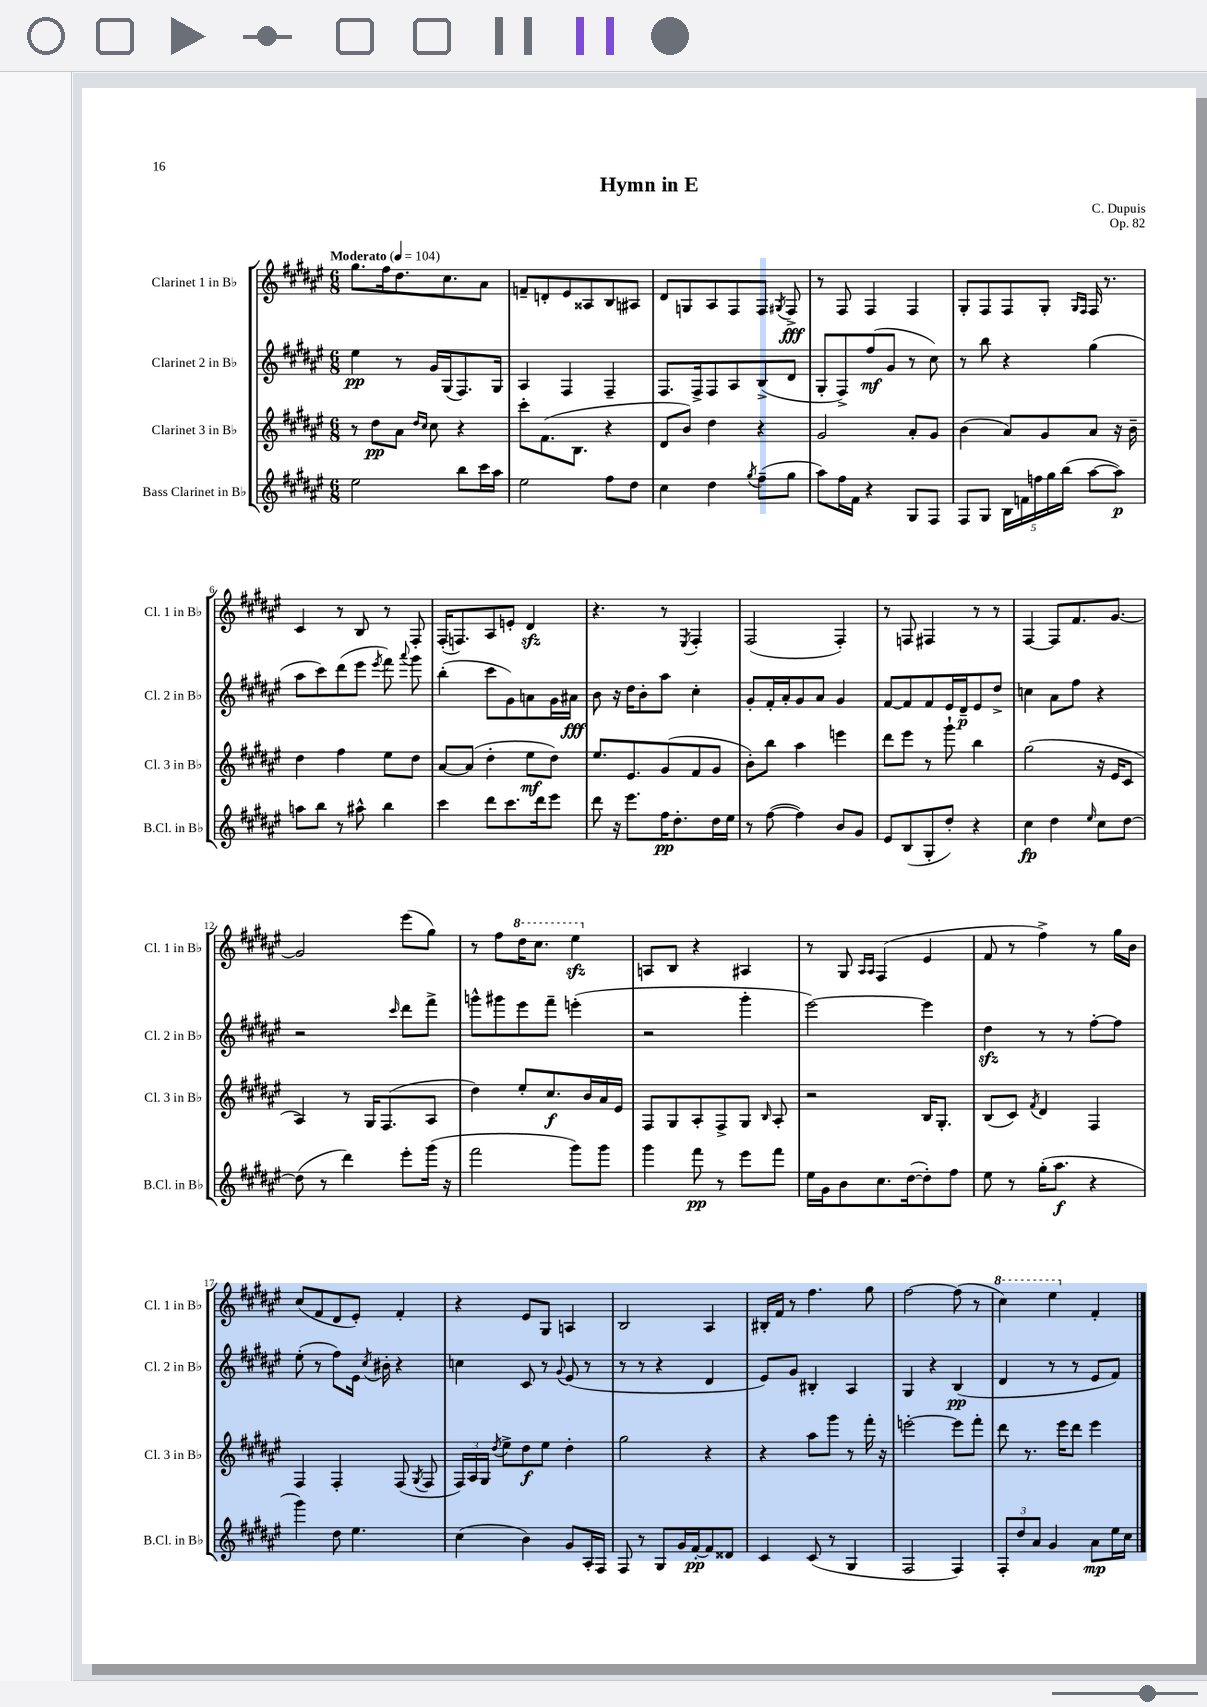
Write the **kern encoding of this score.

**kern	**kern	**kern	**kern
*staff4	*staff3	*staff2	*staff1
*clefG2	*clefG2	*clefG2	*clefG2
*k[f#c#g#d#a#e#]	*k[f#c#g#d#a#e#]	*k[f#c#g#d#a#e#]	*k[f#c#g#d#a#e#]
*M6/8	*M6/8	*M6/8	*M6/8
*MM104	*MM104	*MM104	*MM104
2ee#	8r	4ee#	8.gg#
.	8dd#	.	.
.	.	.	16ff#
.	8a#	8r	8.dd#
.	16qqdd#	.	.
.	16qqcc#	.	.
.	8cc#	16g#	.
.	.	(16G#	8.cc#
8bb	4r	8.F#)	.
16ccc#	.	.	8a#
16aa#	.	16G#	.
=	=	=	=
2ee#	8ccc#'	4A#	8f~
.	(8.f#	.	8d'
.	.	4F#	8e#
.	8.B	.	.
.	.	.	8A##
8ff#	4r	4F#~	8B
8dd#	.	.	8A#
=	=	=	=
4cc#	8d#	8.F#	8d#
.	8b)	.	8G
.	.	16F#^	.
4dd#	4dd#	8F#	8A#
.	.	8A#	8F#
8qgg#	.	.	.
(8ff#~	4r	(8B^	8F#
.	.	.	8qG#
8gg#	.	8d#	8F#^
=	=	=	=
8aa#)	2g#	8G#'	8r
16ff#	.	8F#^)	8F#
16f#	.	.	.
4r	.	(8ff#	4F#
.	.	8g#	.
8G#	8a#'	8r	4F#
8F#	8g#	8cc#)	.
=	=	=	=
8F#	(4b	8r	8G#'
8G#	.	8bb	8F#
20B	8a#)	4r	8F#
20f	.	.	.
20ff	.	.	.
.	8g#	.	8G#'
20gg#	.	.	.
(20bb	.	.	.
.	.	.	16qqG#
.	.	.	16qqF#
[8aa#	8a#	(4gg#	16F#
.	.	.	8.r
8aa#])	16r	.	.
.	16b~	.	.
=	=	=	=
8aa	4dd#	8aa#	4c#
8bb	.	8ccc#)	.
8r	4ff#	(8ddd#	8r
8aa#^^	.	8eee#	8B
.	.	8qeee#	.
4bb	8ee#	8fff#)	8r
.	.	8qqaaa#	.
.	8dd#	8ggg#	8F#'
=	=	=	=
4ccc#	[8a#	(4bb'	(16F#'
.	.	.	8.F)
.	(8a#]	.	.
8ddd#	4dd#'	8ccc#	8A#
8.ccc#	.	8g#)	8e'
.	8ee#	8a	4d#
16ddd#	.	.	.
8eee#	8dd#)	16g#	.
.	.	16a#	.
=	=	=	=
8ddd#	8.ee#	8b	4.r
16r	.	16r	.
8.eee#	8.e#	16dd#	.
.	.	8b'	.
16ff#	(8g#	8aa#	8r
8.dd#'	.	.	.
.	.	.	8qE#
.	8f#	4cc#'	4F#'
16dd#	8g#	.	.
16ee#	.	.	.
=	=	=	=
8r	8b')	8g#'	(2F#
([8ff#	8bb	16f#'	.
.	.	16a#'	.
4ff#])	4aa#	8g#	.
.	.	8a#	.
8b	4eee	4g#	4F#')
8g#	.	.	.
=	=	=	=
8e#	8ddd#	[8f#	8r
(8B	8eee#	8f#]	8F
8G#'	8r	8f#	4F#
8dd#')	8ggg#`	16e#	.
.	.	16d#~	.
4r	4bb	8e#	8r
.	.	8dd#^	8r
=	=	=	=
4cc#	(2gg#	4cc	[4F#
4dd#	.	8a#	8F#]
.	.	8ff#	8.f#
16qqee#	.	.	.
8cc#	16r	4r	.
.	16e#	.	[8.g#
[8dd#	8c#	.	.
=	=	=	=
(8dd#]	4A#)	2r	2g#]
8r	.	.	.
4ddd#)	8r	.	.
.	16G#	.	.
.	(8.F#	.	.
.	.	16qqccc#	.
8eee#'	.	8ddd#	(8eee#
(16ggg#	8A#	8fff#^	8gg#)
16r	.	.	.
=	=	=	=
2fff#	4dd#)	8ggg^^	8r
.	.	8ggg#	8ff#
.	8ee#'	8eee#	16ddd#
.	.	.	8.ccc#
.	8.cc#	8fff#~	.
8ggg#)	.	(4eee'	4eee#
.	16b	.	.
8ggg#	16a#	.	.
.	16e#	.	.
=	=	=	=
4ggg#	8F#	2r	8A
.	8G#	.	8B
8fff#	8A#'	.	4r
8r	8F#^	.	.
8eee#	8G#	4ggg#'	4A#
.	16qqB	.	.
8fff#	8A#'	.	.
=	=	=	=
16ee#	2r	[2eee#)	8r
16g#	.	.	.
8b	.	.	8G#
.	.	.	16qqA#
.	.	.	16qqA#
8.cc#	.	.	(4F#
([16dd#	.	.	.
8dd#'])	16B	4eee#]	4e#
.	8.G#'	.	.
8ff#	.	.	.
=	=	=	=
8ee#	(8B	4dd#	8f#
8r	8c#)	.	8r
.	8qf#	.	.
(16gg#'	4d#	8r	4ff#^)
8.aa#	.	.	.
.	.	8r	.
4r	4F#	[8ff#'	8r
.	.	8ff#]	16gg#
.	.	.	16b
=	=	=	=
4ggg#)	4F#	(8ee#'	(8cc#
.	.	8r	8f#
8dd#	4F#'	8ff#)	8d#
4.ee#	.	16e#	8e#')
.	.	8qcc#	.
.	.	16b#'	.
.	(8F#	4r	4f#'
.	8qG#	.	.
.	8F#	.	.
=	=	=	=
(4cc#	24F#)	4cc	4r
.	24A#	.	.
.	24G#	.	.
.	8qdd#	.	.
.	8ee#^	.	.
4b)	8dd#	8c#	8e#
.	8ee#	8r	8G#
.	.	8qqg#	.
8g#	4dd#'	(8e#	4A
16A#'	.	8r	.
16F#	.	.	.
=	=	=	=
8F#	2gg#	8r	2B
8r	.	8r	.
8G#	.	4r	.
16g#	.	.	.
[16f#'	.	.	.
8f#]	4r	4d#	4A#
8d##	.	.	.
=	=	=	=
4c#	4r	8e#)	16B#'
.	.	.	16f#
.	.	8g#	8r
(8c#	8aa#	4B#'	4.ff#
8r	8ggg#	.	.
4G#	8r	4A#	.
.	16fff#'	.	8gg#
.	16r	.	.
=	=	=	=
2F#	[2eee'	4G#	[2ff#
.	.	4r	.
4F#)	8eee]	(4B	(8ff#]
.	8fff#'	.	8r
=	=	=	=
12F#'	8ddd#	4d#	4ccc#)
12dd#	.	.	.
.	8.r	.	.
12a#	.	.	.
4g#	.	8r	4eee#
.	16eee#	.	.
.	8ddd#	8r	.
8a#	4eee#	8e#	4f#'
16ee#	.	8f#)	.
16cc#	.	.	.
==	==	==	==
*-	*-	*-	*-
